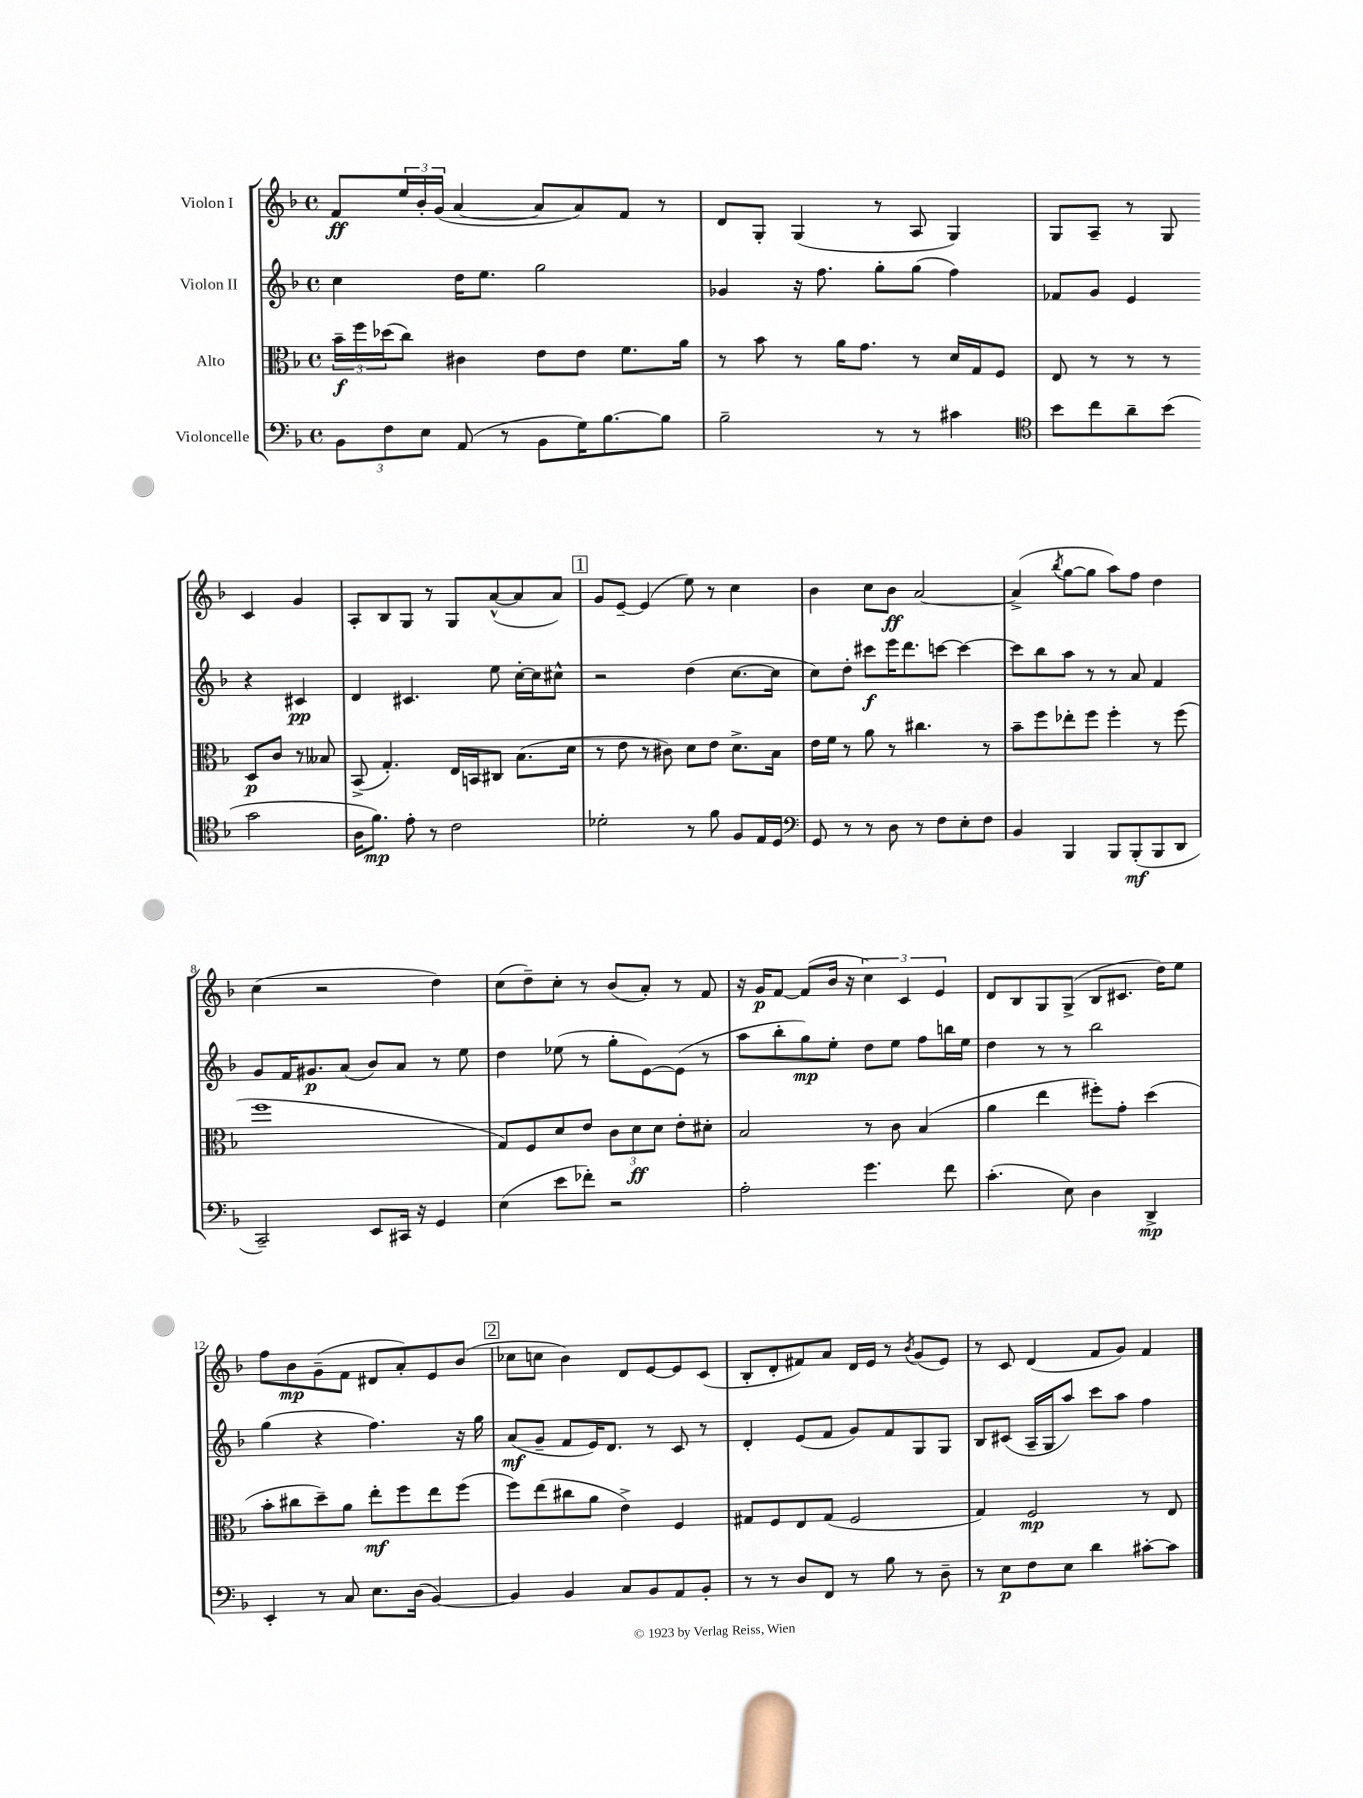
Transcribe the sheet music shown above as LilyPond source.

<<
\new StaffGroup <<
\new Staff = "s0" \with { instrumentName = "Violon I" } {
    \clef treble \key f \major \defaultTimeSignature \time 4/4
    f'8\ff \tuplet 3/2 { e''16 bes'16-. g'16( } a'4~ a'8 a'8) f'8 r8 |
    d'8 g8-. g4( r8 a8 g4) |
    g8 a8-- r8 g8 c'4 g'4 |
    a8-. bes8 g8 r8 g8 a'8~-^( a'8 a'8) |
    \mark \markup { \box "1" } g'8 e'8~-- e'4( e''8) r8 c''4 |
    bes'4 c''8 bes'8\ff a'2~ |
    a'4->( \acciaccatura { bes''8 } g''8~ g''8 a''8) f''8 d''4 |
    c''4( r2 d''4) |
    c''8( d''8--) c''8-. r8 bes'8( a'8-.) r8 f'8 |
    r16 g'16\p f'8~ f'8( bes'16 r16 \tuplet 3/2 { c''4) c'4 e'4 } |
    d'8 bes8 g8 g8->( bes8 cis'8. d''16) e''8 |
    f''8 bes'8\mp g'8--( f'8 dis'8 a'8-.) e'8 bes'8( |
    \mark \markup { \box "2" } ces''8 c''8 bes'4) d'8 e'8~ e'8 c'8( |
    bes8-. d'8-. fis'8) a'8 d'16 e'16 r8 \acciaccatura { bes'8 } g'8( e'8) |
    r8 c'8 d'4( f'8 g'8) f'4 \bar "|." |
}
\new Staff = "s1" \with { instrumentName = "Violon II" } {
    \clef treble \key f \major \defaultTimeSignature \time 4/4
    c''4 d''16 e''8. g''2 |
    ges'4 r16 f''8. g''8-. g''8( f''4) |
    fes'8 g'8 e'4 r4 cis'4\pp |
    d'4 cis'4. e''8 c''16~-. c''16 cis''8-^ |
    \mark \markup { \box "1" } r2 d''4( c''8.~ c''16 |
    c''8) d''8-. cis'''8\f e'''16 d'''8. c'''8~ c'''4~ |
    c'''8 bes''8 a''8 r8 r8 a'8 f'4 |
    g'8 f'16 gis'8.\p a'8( bes'8) a'8 r8 e''8 |
    d''4 ees''8( r8 g''8-. e'8~) e'8( r8 |
    a''8 bes''8-. g''8\mp) e''8-. d''8 e''8 f''8 b''16 e''16 |
    d''4 r8 r8 bes''2 |
    g''4( r4 f''4.) r16 g''16 |
    \mark \markup { \box "2" } a'8\mf( g'8-- f'8 e'16) d'8. r8 c'8 r8 |
    d'4-. e'8( f'8 g'8) f'8 g8 g8 |
    bes8 cis'8( a16-- g16 a''8) c'''8 a''8 f''4 \bar "|." |
}
\new Staff = "s2" \with { instrumentName = "Alto" } {
    \clef alto \key f \major \defaultTimeSignature \time 4/4
    \tuplet 3/2 { bes'16--\f f''16 des''16( } c''8) cis'4 e'8 e'8 f'8. a'16 |
    r8 bes'8 r8 a'16 g'8. r8 d'16 g16 f8 |
    e8 r8 r8 r8 d8\p c'8 r8 beses8 |
    bes,8->( g4.-.) e16 b,16 cis8 bes8.( d'16 |
    \mark \markup { \box "1" } r8 e'8 r8 cis'8) d'8 e'8 d'8.-> bes16 |
    e'16 f'16 r8 a'8 r8 cis''4. r8 |
    bes'8-- f''8 ees''8-. f''8 f''4-. r8 f''8( |
    f''1 |
    g8) f8 d'8 e'8 \tuplet 3/2 { c'8 d'8\ff d'8 } e'8-. dis'8-. |
    bes2 r8 c'8 bes4( |
    a'4 e''4 fis''8-.) g'8-. d''4( |
    bes'8-. cis''8 d''8--) a'8 e''8-.\mf f''8 e''8 f''8( |
    \mark \markup { \box "2" } f''8) e''8( cis''8 a'8 e'4->) f4 |
    gis8 f8 e8 gis8( f2 |
    g4) f2\mp r8 e8 \bar "|." |
}
\new Staff = "s3" \with { instrumentName = "Violoncelle" } {
    \clef bass \key f \major \defaultTimeSignature \time 4/4
    \tuplet 3/2 { bes,8 f8 e8 } a,8( r8 bes,8 g16) bes8.~ bes8 |
    bes2-- r8 r8 cis'4 |
    \clef tenor bes'8 c''8 a'8-- bes'8( g'2 |
    a16 f'8.\mp) e'8-. r8 c'2 |
    \mark \markup { \box "1" } des'2-. r8 f'8 f8 e16 d16 |
    \clef bass g,8 r8 r8 d8 r8 f8 e8-. f8 |
    bes,4 bes,,4 bes,,8 bes,,8-.\mf( bes,,8 d,8 |
    c,2--) e,8 cis,16 r16 g,4 |
    e4( e'8 fes'8-.) r2 |
    a2-. g'4. f'8 |
    c'4.-.( e8) d4 d,4->\mp |
    e,4-. r8 c8 e8. d16( bes,4~) |
    \mark \markup { \box "2" } bes,4 bes,4 c8 bes,8 a,8 bes,8-. |
    r8 r8 d8 f,8 r8 bes8 r8 d8-- |
    r8 e8\p f8 e8 d'4 cis'8~-. cis'8 \bar "|." |
}
>>
>>
